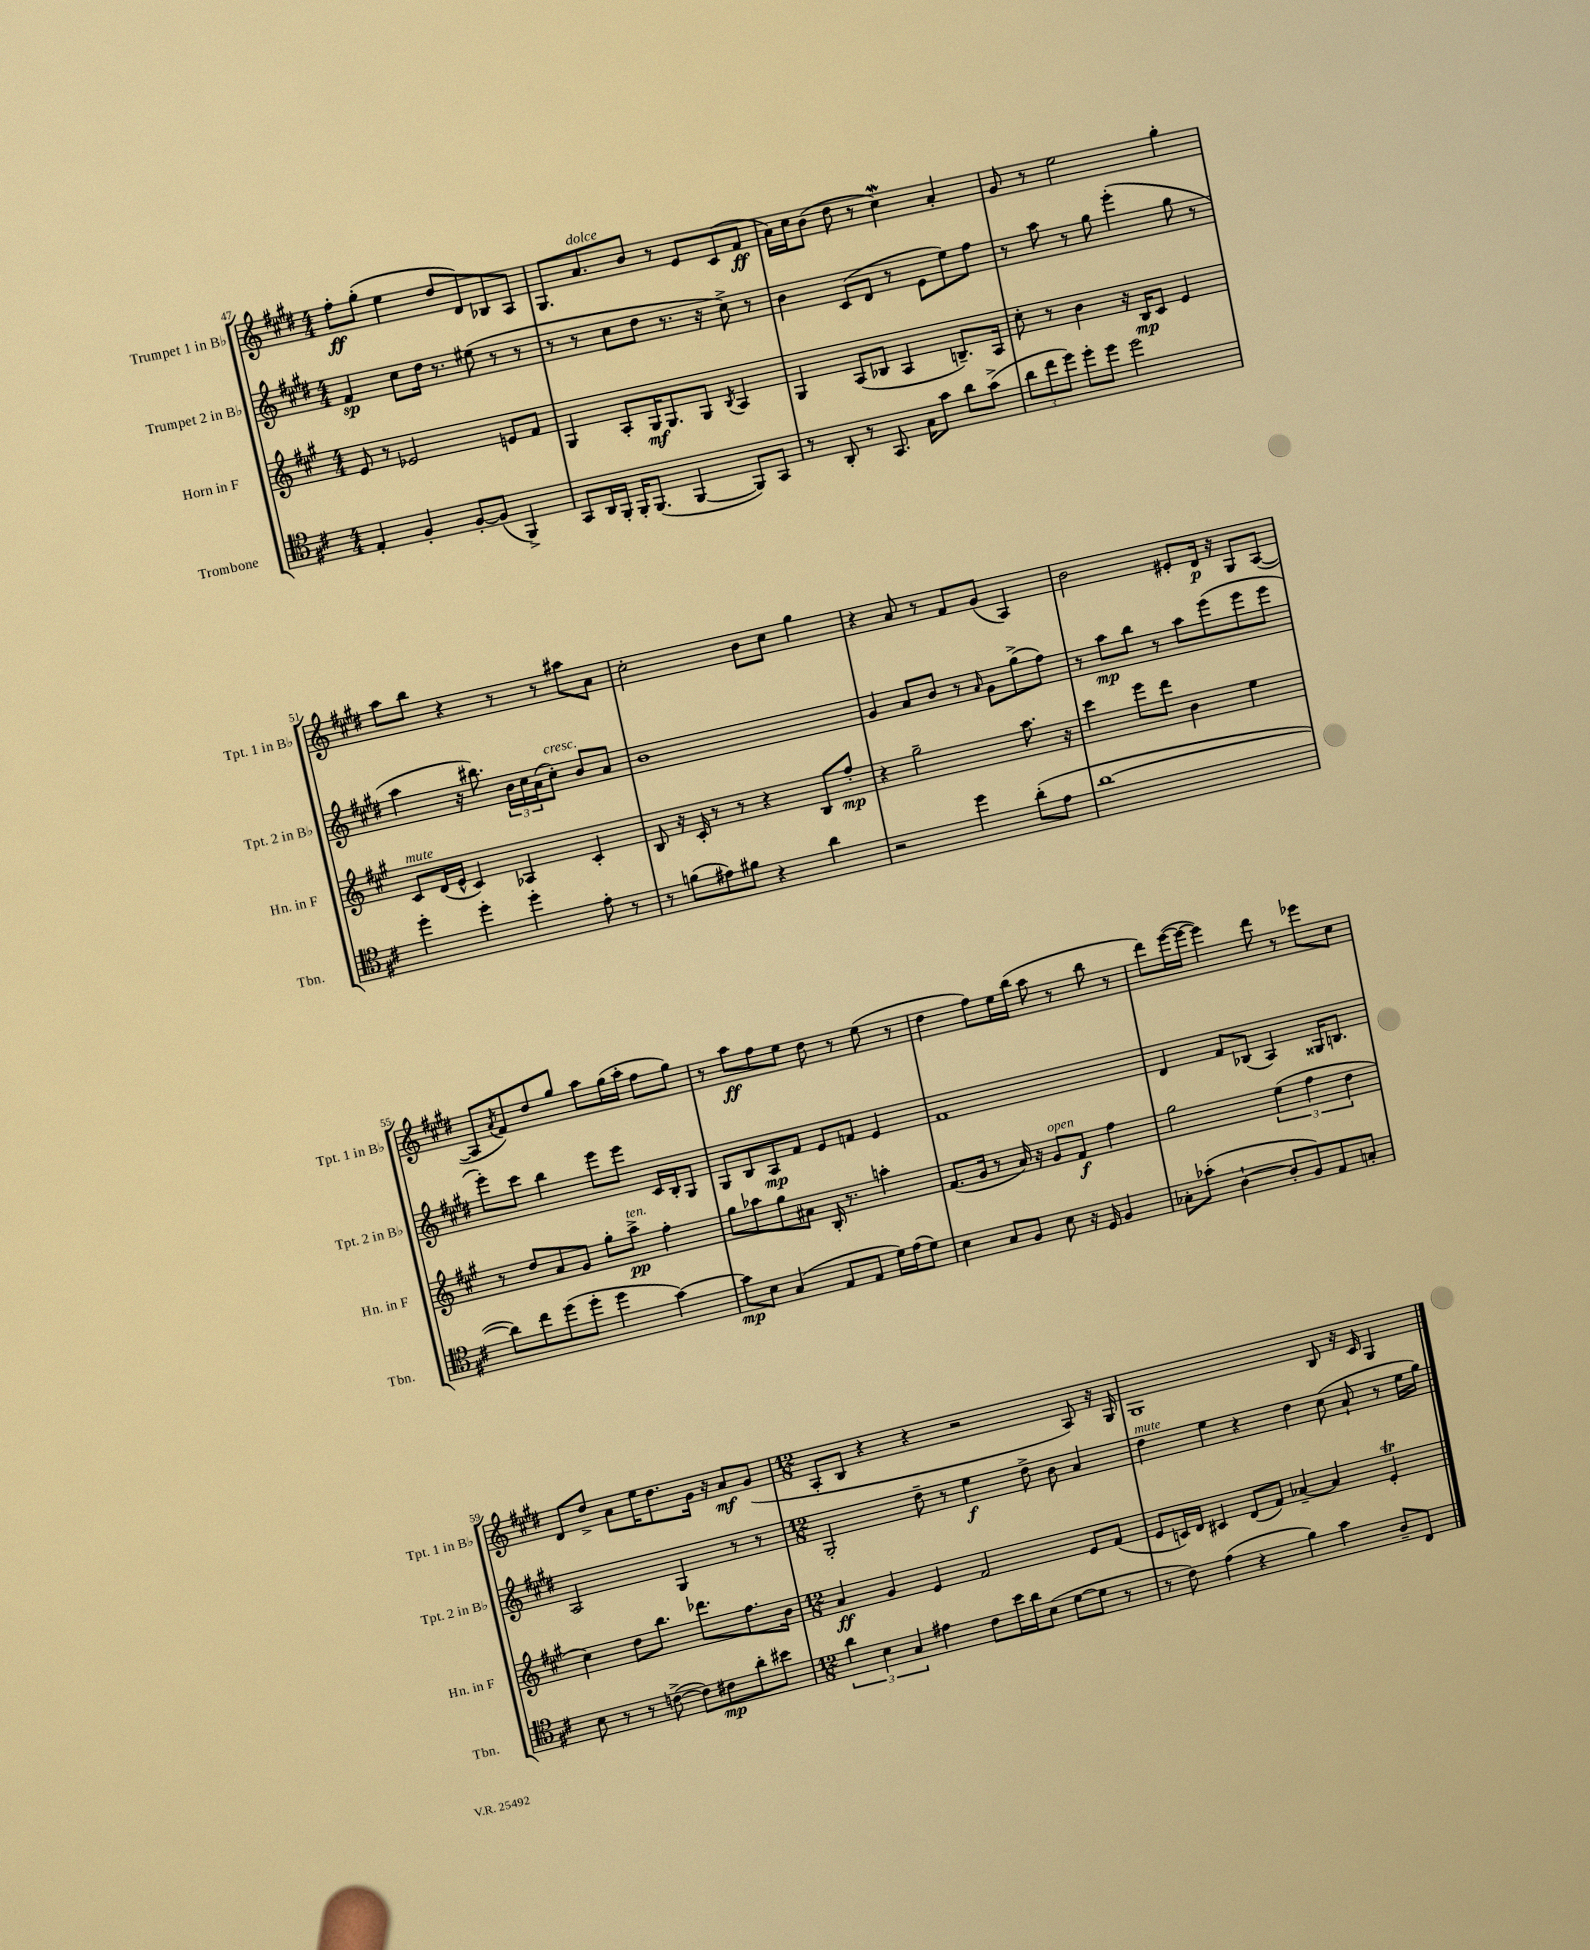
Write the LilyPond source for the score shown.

<<
\new StaffGroup <<
\new Staff = "s0" \with { instrumentName = "Trumpet 1 in Bb" shortInstrumentName = "Tpt. 1 in Bb" } {
    \clef treble \key e \major \numericTimeSignature \time 4/4
    fis''8-.\ff gis''8-.( e''4 dis''8 dis'8) bes8 a8 |
    gis8. a'8.^\markup { \italic "dolce" } b'8 r8 e'8 cis'8( fis'8\ff |
    a'16) cis''16 b'8( dis''8 r8 cis''4\mordent) a'4-. |
    gis'8 r8 e''2 gis''4-. |
    a''8 b''8 r4 r8 r8 ais''8 a'8 |
    cis''2-. b'8 cis''8 gis''4 |
    r4 a'8 r8 fis'8 gis'8( a4) |
    b'2 eis'8-. dis'16\p r16 gis8 a8~( |
    a8 \acciaccatura { a'8 } fis'8) dis''8 gis''8 a''8 gis''16( a''16-. fis''8 gis''8) |
    r8 a''8\ff fis''8 e''8 dis''8 r8 e''8( r8 |
    dis''4 fis''8) e''16 b''16( a''8 r8 b''8 r8 |
    dis'''8) e'''16~( e'''16~ e'''4) dis'''8 r8 ees'''8 cis''8 |
    dis'8 dis''8-> a'8 e''16 dis''8. gis'16 r16 a'8\mf gis'8( |
    \numericTimeSignature \time 12/8 a8-. b8 r4 r4 r2 a8) r16 gis16 |
    gis1 b8 r16 cis'16 gis4 \bar "|." |
}
\new Staff = "s1" \with { instrumentName = "Trumpet 2 in Bb" shortInstrumentName = "Tpt. 2 in Bb" } {
    \clef treble \key e \major \numericTimeSignature \time 4/4
    fis'4\sp cis''8 dis''16 r8. eis''8( r8 r8 |
    r8 r8 cis''8 dis''8 r8. r16 cis''8->) r8 |
    b'4 cis'8( dis'8 r8 e'8 e''8) fis''8 |
    r8 a''8 r8 gis''8 e'''4-.( gis''8 r8 |
    a''4 r16 bis''8.) \tuplet 3/2 { b'16 cis''16 a'16( } cis''8-.^\markup { \italic "cresc." }) b'8 a'8 |
    b'1 |
    gis'4 a'8 b'8 r8 \grace { a'16 } gis'8 gis''8->( fis''8) |
    r8 a''8\mp b''8 r8 a''8 e'''8( e'''8 e'''8 |
    e'''8-.) cis'''8 b''4 e'''8 e'''8 cis'16 b16-. gis8 |
    gis8 b8 a8\mp fis'8 e'8 f'8 e'4 |
    fis'1 |
    dis'4 fis'8 bes8( a4) gisis16 b8. |
    a2 gis4 r8 r8 |
    \numericTimeSignature \time 12/8 gis2-. dis''8-- r8 e''4\f dis''8-> b'8 a'4 |
    dis''4^\markup { \italic "mute" } e''4 r4 dis''4 cis''8( a'8-! r8 e''16 gis''16) \bar "|." |
}
\new Staff = "s2" \with { instrumentName = "Horn in F" shortInstrumentName = "Hn. in F" } {
    \clef treble \key a \major \numericTimeSignature \time 4/4
    e'8 r8 ees'2 e'8 fis'8 |
    gis4 a8-. gis16\mf gis8. gis8 \acciaccatura { b8 } a4 |
    gis4 a8( bes8 a4 b8.--) a16 |
    cis''8-. r8 b'4 r16 b16\mp cis'8 e'4 |
    cis'8^\markup { \italic "mute" } d'16( e'16-^ cis'4) aes4 cis'4-. |
    b8 r16 cis'16-. r8 r8 r4 b8 fis''8-.\mp |
    r4 gis''2-- a''8. r16 |
    cis'''4 e'''8 d'''8 b'4 e''4 |
    r8 d''8 a'8 gis'8 gis''8-. a''8->\pp^\markup { \italic "ten." } fis''4-. |
    gis''8 aes''8 gis''8 ais'8 b16-. r8. a''4-. |
    fis'8.( gis'16 r8 a'16) r16 gis'8^\markup { \italic "open" } fis'8\f fis''4 |
    gis''2 \tuplet 3/2 { e''4( fis''4 d''4 } |
    cis''4) d''8 b''8. des'''8. fis''8. b'16 |
    \numericTimeSignature \time 12/8 a'4\ff gis'4 e'4 fis'2 e'8 fis'8( |
    e'8 c'16) d'16 cis'4 d'8( fis'8) aes'4~-- aes'4 e'4-.\trill \bar "|." |
}
\new Staff = "s3" \with { instrumentName = "Trombone" shortInstrumentName = "Tbn." } {
    \clef tenor \key d \major \numericTimeSignature \time 4/4
    e4-. fis4-. fis8~-. fis8( fis,4->) |
    g,8 a,16 fis,16-. fis,16-. fis,8.( fis,4~ fis,8) g,8 |
    r8 a,8-. r8 g,8. g16 g'8 a'8 g'8->( |
    \tuplet 3/2 { a'8 cis''8 d''8) } d''8-. d''8 d''2 |
    d''4-. d''4-. d''4-. e'8-. r8 |
    r8 f'8( eis'8) fis'8 r4 a'4 |
    r2 d''4 a'8-.( e'8 |
    a'1~ |
    a'8) cis''8 d''8( d''8-. d''4 g'4~) |
    g'8\mp b8 g4( e8 e8 d'16) e'16( d'8) |
    b4 g8 fis8 b8 r16 d16 fis4 |
    ges8-. ges'8-.( a4~-! a8-. fis8) e8 g8-. |
    b8 r8 r8 c'8~->( c'8) cis'8\mp a'8-. bis'8 |
    \numericTimeSignature \time 12/8 \tuplet 3/2 { a'4 b4 g4 } eis'4 cis'8 b'16 a'16 b8( d'8~ d'8 r8 |
    r8 cis'8) e'4( r4 fis'4) g'4 a8-- cis8 \bar "|." |
}
>>
>>
\layout { \context { \Score currentBarNumber = #47 } }
